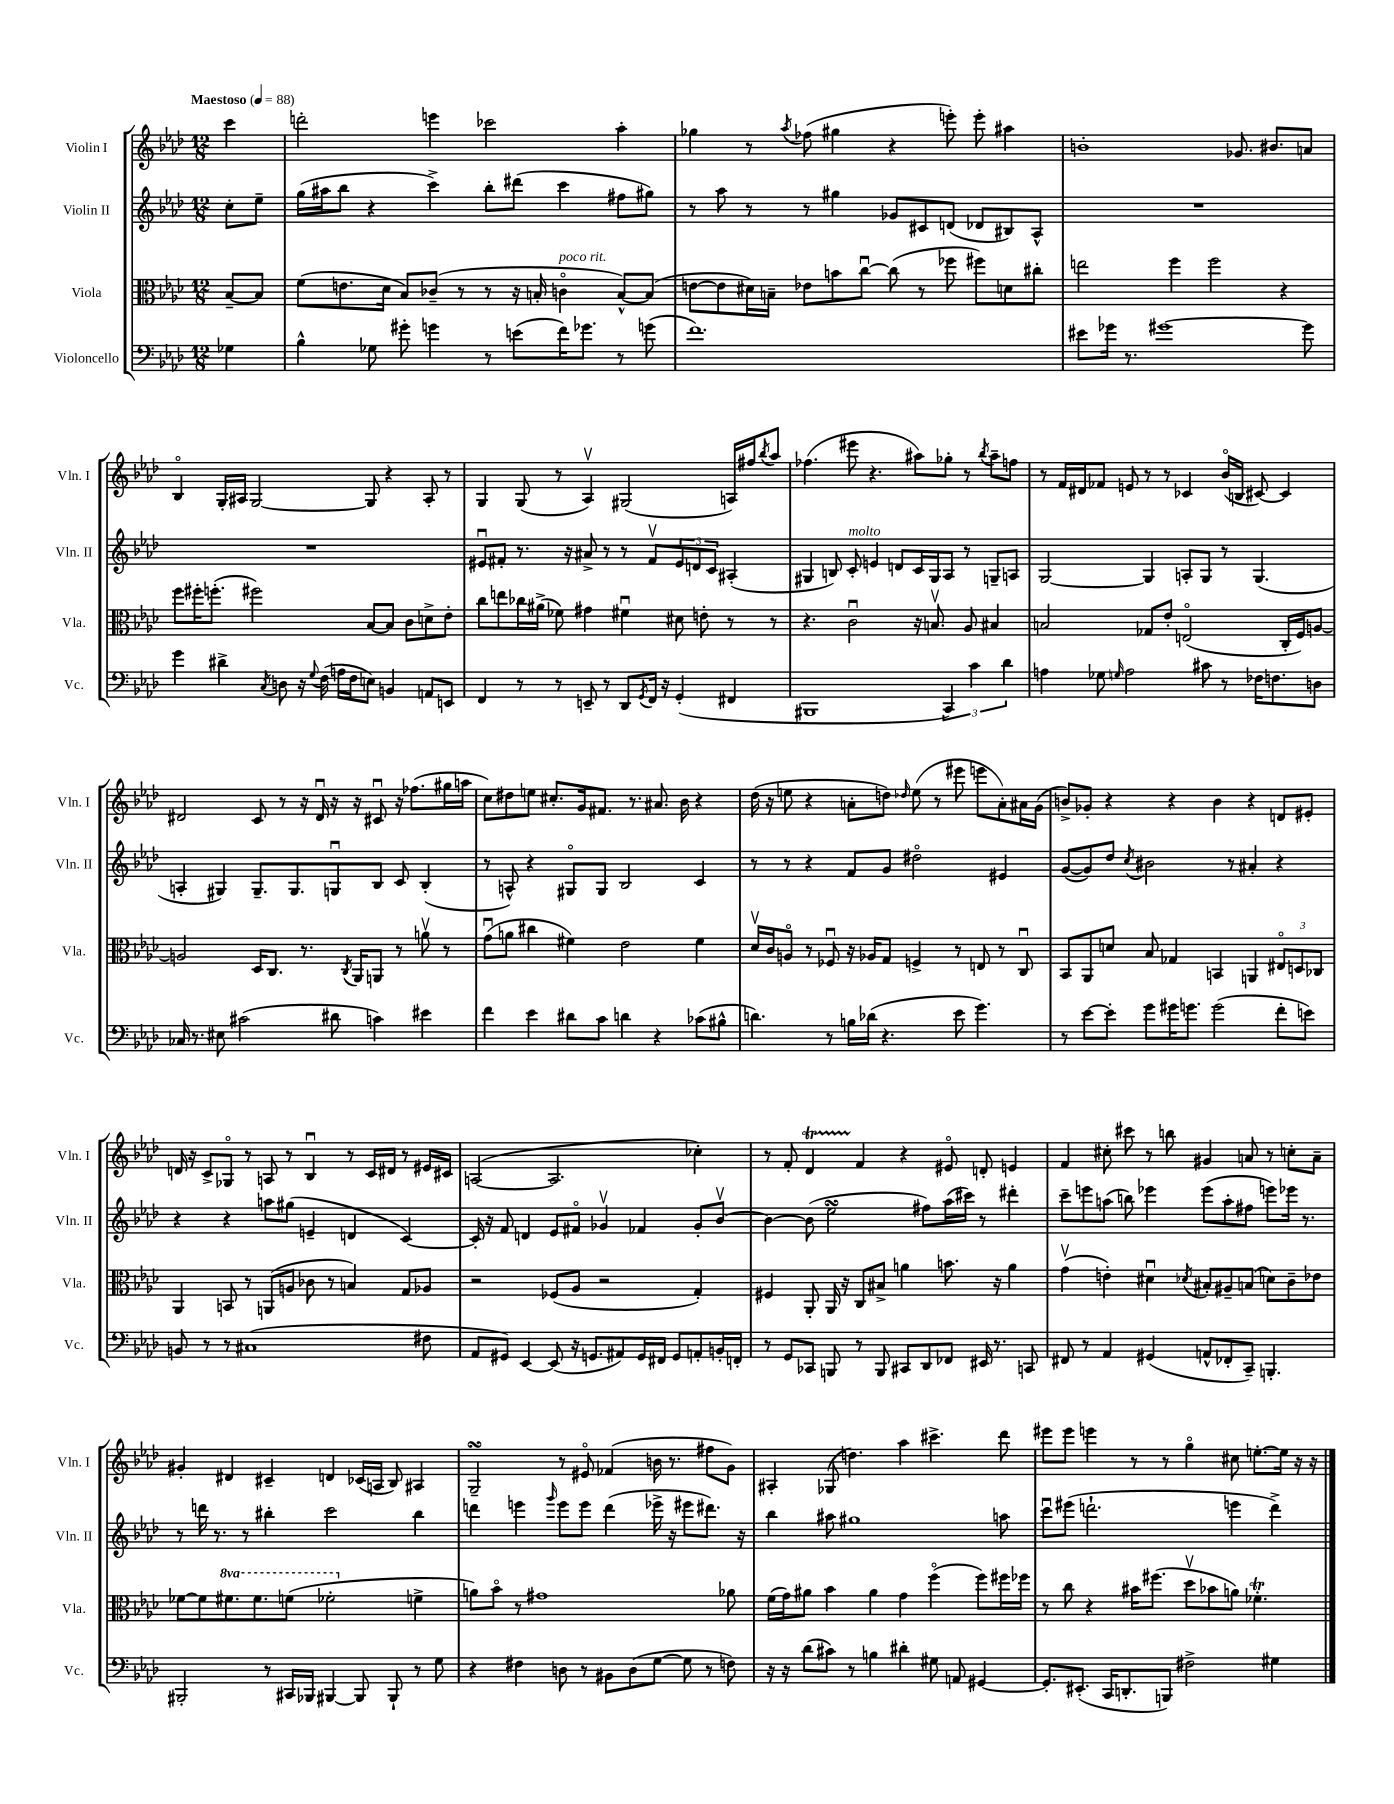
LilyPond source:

<<
\new StaffGroup <<
\new Staff = "s0" \with { instrumentName = "Violin I" shortInstrumentName = "Vln. I" } {
    \clef treble \key aes \major \numericTimeSignature \time 12/8 \partial 4 \tempo "Maestoso" 4 = 88
    c'''4 |
    d'''2-. e'''4 ces'''2 aes''4-. |
    ges''4 r8 \acciaccatura { aes''8 } fes''8( gis''4 r4 e'''8-.) e'''8-. ais''4 |
    b'1-. ges'8. bis'8. a'8 |
    bes4\flageolet g16-. ais16 g2~ g8 r4 ais8-. r8 |
    g4 g8( r8 aes4\upbow) gis2( a16) fis''16 \acciaccatura { bes''8 } aes''8 |
    fes''4.( eis'''8 r4. ais''8) ges''8-. r8 \acciaccatura { bes''8 } ais''8-- f''8 |
    r8 f'16 dis'16 fes'8 e'8 r8 r8 ces'4 bes'16\flageolet( b16 cis'8~) cis'4 |
    dis'2 c'8 r8 r16 dis'16\downbow r16 r16 cis'8\downbow r16 fes''8.( gis''16 a''16 |
    c''8) dis''8 e''8 cis''8.-. g'16 fis'8. r8. ais'8. bes'16 r4 |
    des''16( r16 e''8 r4 a'8-. d''8) \grace { des''16 } e''8( r8 eis'''8 e'''8 a'8-.) ais'16 g'16( |
    b'8->) ges'8-. r4 r4 b'4 r4 d'8 eis'8-. |
    d'16 r16 c'8-> ges8\flageolet r8 a8 r8 bes4\downbow r8 c'16 dis'16 r8 eis'16 cis'16 |
    a2~( a2. ces''4-.) |
    r8 f'8-. des'4\startTrillSpan f'4\stopTrillSpan r4 eis'8\flageolet d'8-. e'4 |
    f'4 cis''8-. cis'''8 r8 b''8 gis'4 a'8 r8 c''8-. a'8-- |
    gis'4-. dis'4 cis'4-- d'4 ces'16( a16 bes8) ais4 |
    g2--\turn r8 eis'8\flageolet fes'4( b'16 r8. fis''8 g'8) |
    ais4-. ges8( d''4.) aes''4 cis'''4.-> des'''8 |
    eis'''8 eis'''8 e'''4 r8 r8 g''4\flageolet cis''8 e''8.~-. e''16 r16 r16 \bar "|." |
}
\new Staff = "s1" \with { instrumentName = "Violin II" shortInstrumentName = "Vln. II" } {
    \clef treble \key aes \major \numericTimeSignature \time 12/8 \partial 4
    c''8-. ees''8-- |
    g''16( ais''16 bes''8 r4 c'''4->) bes''8-. dis'''8( c'''4 fis''8 gis''8) |
    r8 aes''8 r8 r8 gis''4 ges'8 cis'8 d'8( des'8 bis8) aes8-^ |
    R1. |
    R1. |
    eis'8\downbow fis'8-. r8. r16 ais'8-> r8 r8 fis'8\upbow \tuplet 3/2 { eis'8 d'8 c'8 } ais4-.( |
    gis4 b8) c'8-.^\markup { \italic "molto" } e'4 d'8 c'16 gis16 aes8 r8 g8-- a8 |
    g2~ g4 a8-. g8 r8 g4.( |
    a4-. gis4) gis8.-- gis8. g8\downbow bes8 c'8 bes4-.( |
    r8 a8-^) r4 gis8\flageolet gis8 bes2 c'4 |
    r8 r8 r4 f'8 g'8 dis''2\flageolet eis'4 |
    g'8~( g'8) des''8 \acciaccatura { c''8 } bis'2 r8 ais'4-. r4 |
    r4 r4 a''8 gis''8( e'4-- d'4 c'4~) |
    c'16-. r16 f'8 d'4 ees'8 fis'8\flageolet ges'4\upbow fes'4 ges'8-. bes'8~\upbow |
    bes'4~ bes'8( ees''2\turn fis''8) aes''16( cis'''16) r8 dis'''4-. |
    c'''8-- e'''8 a''8( b''8) ees'''4 ees'''8( a''8-. fis''8 e'''8) ees'''16 r8. |
    r8 d'''16 r8. r8 bis''4-. c'''2 bis''4 |
    d'''4 e'''4 \grace { g'''16 } e'''8 e'''8 d'''4( ees'''16-> r16 eis'''8 dis'''8.) r16 |
    bes''4 ais''8 gis''1 a''8 |
    c'''8\downbow eis'''8( d'''2.-! e'''4 d'''4->) \bar "|." |
}
\new Staff = "s2" \with { instrumentName = "Viola" shortInstrumentName = "Vla." } {
    \clef alto \key aes \major \numericTimeSignature \time 12/8 \set Staff.ottavationMarkups = #ottavation-simple-ordinals \partial 4
    bes8~-- bes8 |
    f'8( e'8. des'16 bes8) ces'8--( r8 r8 r16 b16-. c'4\flageolet^\markup { \italic "poco rit." } b8~-^) b8( |
    e'8~ e'8 dis'16) b16-- ees'8 b'8 c''8~\downbow c''8( r8 fes''8 fis''8) d'8 cis''8-. |
    e''2 f''4 f''2 r4 |
    f''8 fis''16-. f''8.-.( fis''2) bes8~ bes8 c'8 d'8-> ees'8-. |
    c''8 e''8 ces''16 ais'16->( fes'8) gis'4 fis'4\downbow dis'8 e'8-. r8 r8 |
    r4. c'2\downbow r16 b8.\upbow aes8 bis4 |
    b2 ges8 ees'8-. e2\flageolet( c16-. f16) a8~ |
    a2 des16 c8. r8. \acciaccatura { c8 } aes,16 a,8 r8 a'8\upbow r8 |
    g'8\downbow( a'8 cis''4 fis'4) ees'2 fis'4 |
    des'16\upbow c'16 a8\flageolet r8 fes8\downbow r16 aes16 g8 f4-> r8 e8 r8 c8\downbow |
    bes,8 aes,8 d'8 bes8 ges4 b,4 a,4 \tuplet 3/2 { eis8\flageolet d8 ces8 } |
    aes,4 b,8 r8 a,8( a8 ces'8 r8 b4) g8 aes8 |
    r2 fes8( aes8 r2 g4-.) |
    fis4 aes,8-. aes,16 r16 c8 bis8-> a'4 b'8. r16 a'4 |
    g'4\upbow( e'4-.) dis'4\downbow \acciaccatura { des'8 } bis8-. ais8-- b8( d'8) c'8-- ees'8 |
    fes'8~ fes'8 \ottava #1 fis''8. fis''8. f''8( fes''2-. \ottava #0 f'4-> |
    a'8) bes'8\flageolet r8 gis'1 aes'8 |
    f'16( g'16) ais'8 bes'4 ais'4 g'4 f''4\flageolet( f''8) fis''16 fes''16 |
    r8 c''8 r4 bis'16 fis''8.( des''8\upbow bes'8 a'8) fes'4.-.\trill \bar "|." |
}
\new Staff = "s3" \with { instrumentName = "Violoncello" shortInstrumentName = "Vc." } {
    \clef bass \key aes \major \numericTimeSignature \time 12/8 \partial 4
    ges4 |
    bes4-^ ges8 gis'8-. g'4 r8 e'8( f'16) ges'8. r8 g'8( |
    f'1.) |
    eis'8 ges'16 r8. gis'1~ gis'8 |
    g'4 dis'4-> \acciaccatura { c8 } d8 r16 \appoggiatura { g8 } f16( a16 f16 e8) b,4 a,8 e,8 |
    f,4 r8 r8 e,8-- r8 des,8 \acciaccatura { g,8 } f,16 r16 g,4-.( fis,4 |
    bis,,1 \tuplet 3/2 { c,4) c'4 des'4 } |
    a4 ges8 \grace { g16 } a2 cis'8 r8 fes16 f8. d8 |
    ces16 r8. eis8 cis'2( dis'8 c'4) eis'4 |
    f'4 ees'4 dis'8 c'8 d'4 r4 ces'8( bis8-^ |
    d'4.) r8 b16 des'16( r4. ees'8 g'4.) |
    r8 ees'8~ ees'8-. g'8 gis'16 g'8. g'2( f'8-. e'8) |
    b,8 r8 r8 cis1( fis8 |
    aes,8 gis,8) ees,4~ ees,8( r16 g,8. ais,8) g,16 fis,16 g,8 a,8-. b,16-. f,16-. |
    r8 g,8 ces,8 b,,8 r8 b,,8 cis,8 des,8 fes,8 eis,16 r8. c,8 |
    fis,8 r8 aes,4 gis,4( a,8-^ fes,8-. c,8--) b,,4.-. |
    bis,,2-. r8 cis,16 bes,,16 bis,,4~ bis,,8 bis,,8-! r8 g8 |
    r4 fis4 d8 r8 bis,8 d8( g8~ g8 r8 f8) |
    r16 r16 des'8( cis'8) r8 b4 dis'4-. gis8 a,8 gis,4~ |
    gis,8.-. eis,8.-.( c,16 d,8.-. b,,8) fis2-> gis4 \bar "|." |
}
>>
>>
\layout { \context { \Score \remove "Bar_number_engraver" } }
